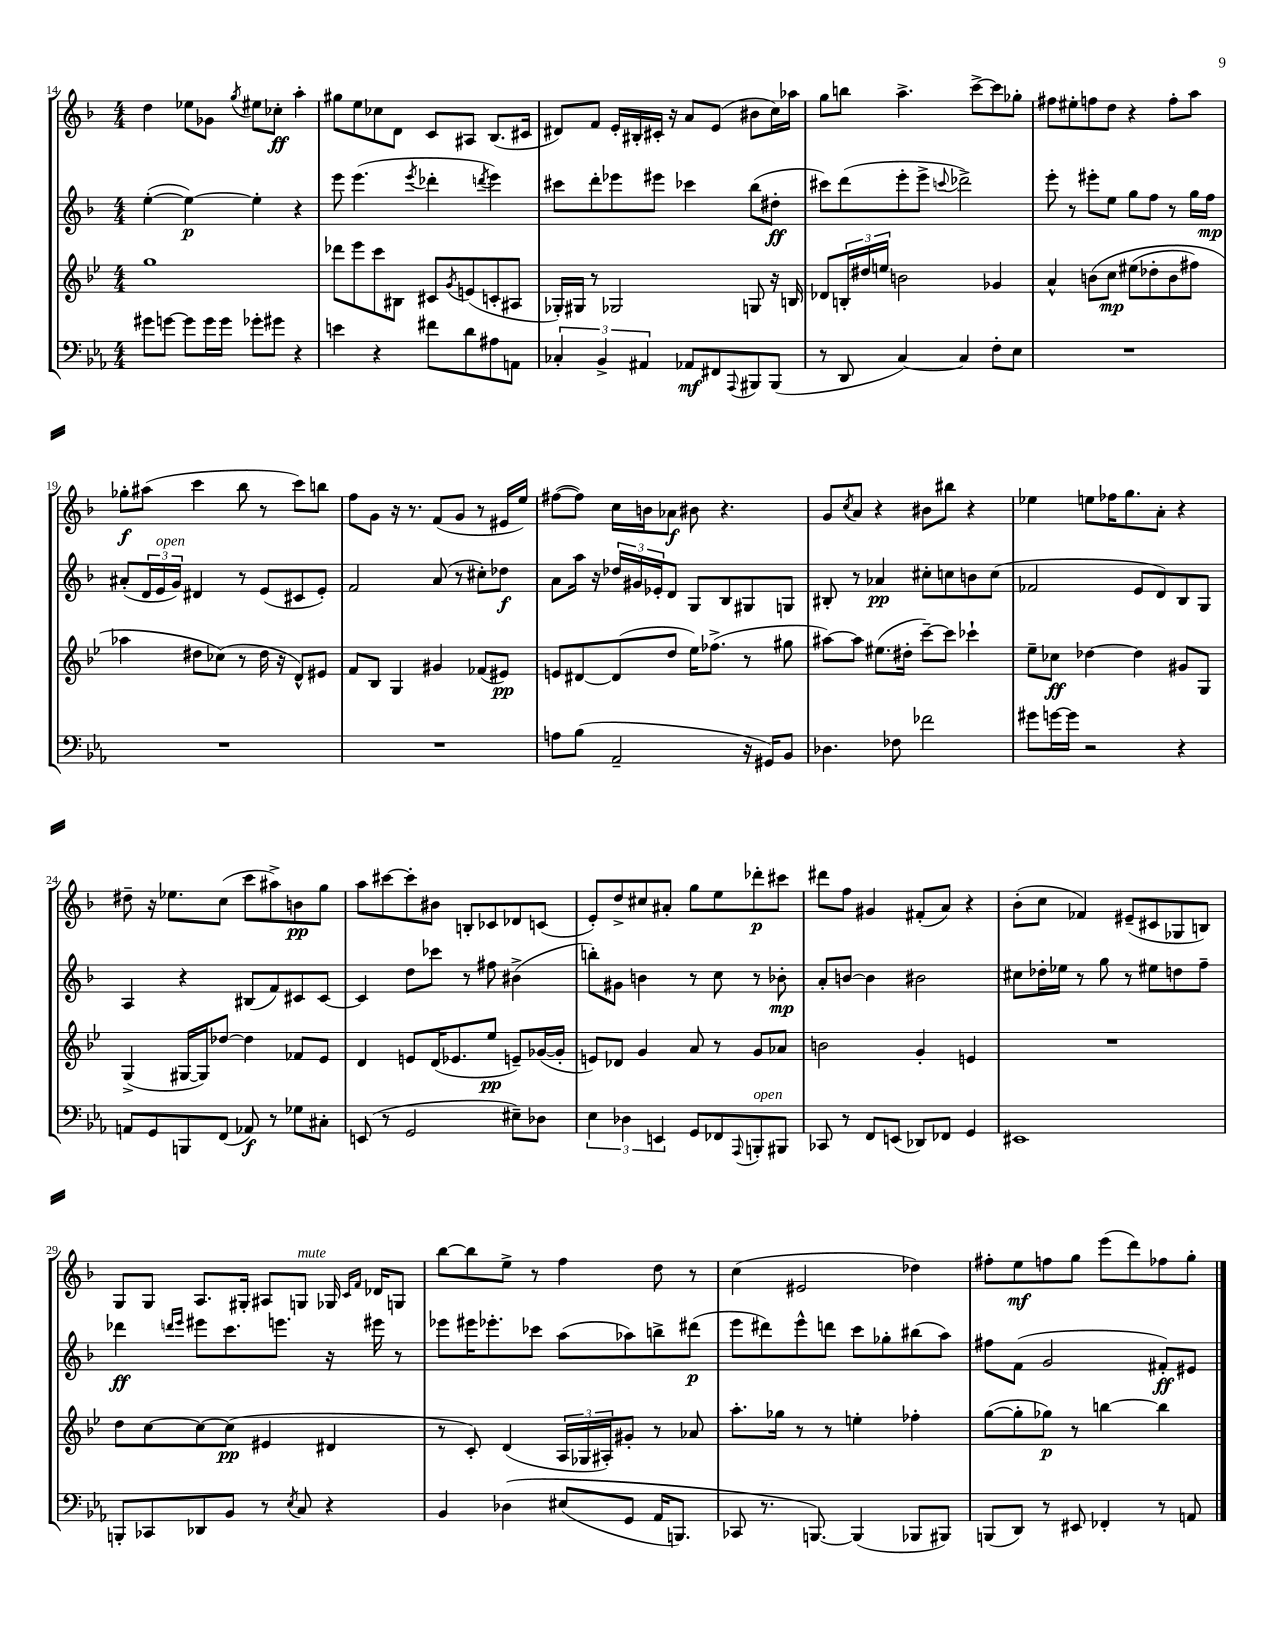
<<
\new StaffGroup <<
\new Staff = "s0" {
    \clef treble \key f \major \numericTimeSignature \time 4/4
    d''4 ees''8 ges'8 \acciaccatura { g''8 } eis''8 ces''8-.\ff a''4-. |
    gis''8 e''8 ces''8 d'8 c'8 ais8 bes8.( cis'16 |
    dis'8) f'8 e'16-. bis16-. cis'16-. r16 a'8 e'8( bis'8 c''16) aes''16 |
    g''8 b''8 a''4.-> c'''8~-> c'''8 ges''8-. |
    fis''8 eis''8-. f''8 d''8 r4 f''8-. a''8 |
    ges''8-.\f ais''8( c'''4 bes''8 r8 c'''8) b''8 |
    f''8 g'8 r16 r8. f'8( g'8 r8 eis'16 e''16) |
    fis''8~( fis''8) c''16 b'16 aes'8\f bis'8 r4. |
    g'8 \acciaccatura { c''8 } a'8 r4 bis'8 bis''8 r4 |
    ees''4 e''8 fes''16 g''8. a'8-. r4 |
    dis''8-- r16 ees''8. c''8( c'''8 ais''8->) b'8\pp g''8 |
    a''8 cis'''8~ cis'''8-. bis'8 b8-. ces'8 des'8 c'8( |
    e'8-.) d''8-> cis''8 ais'8-. g''8 e''8 des'''8-.\p cis'''8 |
    dis'''8 f''8 gis'4 fis'8-.( a'8) r4 |
    bes'8-.( c''8 fes'4) eis'8--( cis'8 ges8 b8) |
    g8 g8 a8. gis16-. ais8 g8^\markup { \italic "mute" } ges16 \grace { c'16 f'16 } des'16 g8 |
    bes''8~ bes''8 e''8-> r8 f''4 d''8 r8 |
    c''4( eis'2 des''4) |
    fis''8-. e''8\mf f''8 g''8 e'''8( d'''8) fes''8 g''8-. \bar "|." |
}
\new Staff = "s1" {
    \clef treble \key f \major \numericTimeSignature \time 4/4
    e''4~-.( e''4~\p) e''4-. r4 |
    e'''8 e'''4.( \acciaccatura { e'''8 } des'''4-. \acciaccatura { d'''8 } e'''4) |
    cis'''8 d'''8-. ees'''8 eis'''8 ces'''4 bes''8( dis''8-.\ff |
    cis'''8) d'''8( e'''8-. e'''8-> \appoggiatura { c'''8 } des'''2->) |
    e'''8-. r8 eis'''8-. e''8 g''8 f''8 r8 g''16 f''16\mp |
    ais'8-.( \tuplet 3/2 { d'16 e'16^\markup { \italic "open" } g'16) } dis'4 r8 e'8( cis'8 e'8-.) |
    f'2 a'8( r8 cis''8-.) des''8\f |
    a'8 a''16 r16 \tuplet 3/2 { des''16 gis'16 ees'16-. } d'8 g8 bes8 gis8 g8 |
    bis8-. r8 aes'4\pp cis''8-. c''8 b'8 c''8( |
    fes'2 e'8 d'8) bes8 g8 |
    a4 r4 bis8( f'8) cis'8 cis'8~ |
    cis'4 d''8 ces'''8 r8 fis''8 bis'4->( |
    b''8-.) gis'8 b'4 r8 c''8 r8 bes'8-.\mp |
    a'8-. b'8~ b'4 bis'2 |
    cis''8 des''16-. ees''16 r8 g''8 r8 eis''8 d''8 f''8-- |
    des'''4\ff \grace { d'''16 e'''16 } eis'''8 c'''8. e'''8. r16 eis'''16 r8 |
    ees'''8 eis'''16 ees'''8.-. ces'''8 a''8( aes''8) b''8-> dis'''8\p( |
    e'''8 dis'''8) e'''8-^ d'''8 c'''8 ges''8-. bis''8( a''8) |
    fis''8 f'8( g'2 fis'8-.\ff) eis'8 \bar "|." |
}
\new Staff = "s2" {
    \clef treble \key bes \major \numericTimeSignature \time 4/4
    g''1 |
    des'''8 ees'''8 c'''8 bis8 cis'8 \acciaccatura { g'8 } e'8( c'8-. ais8 |
    ges16-.) gis16 r8 ges2 g8 r16 b16 |
    des'8 \tuplet 3/2 { b16-. dis''16 e''16 } b'2 ges'4 |
    a'4-^ b'8\( c''8\mp eis''8( des''8-. b'8 fis''8) |
    aes''4 dis''8 ces''8(\) r8 dis''16 r16 d'8-^) eis'8 |
    f'8 bes8 g4 gis'4 fes'8( eis'8\pp) |
    e'8 dis'8~ dis'8( d''8 ees''16) fes''8.->( r8 gis''8 |
    ais''8~) ais''8 eis''8.( dis''16-. c'''8~--) c'''8 ces'''4-! |
    ees''8-- ces''8\ff des''4~ des''4 gis'8 g8 |
    g4->( gis16~ gis16) des''8~ des''4 fes'8 ees'8 |
    d'4 e'8 d'16( ees'8. ees''8\pp e'8--) ges'16~( ges'16-. |
    e'8) des'8 g'4 a'8 r8 g'8 aes'8 |
    b'2 g'4-. e'4 |
    R1 |
    d''8 c''8~ c''8~ c''8\pp( eis'4 dis'4 |
    r8 c'8-.) d'4( \tuplet 3/2 { a16 ges16 ais16-.) } gis'8-. r8 aes'8 |
    a''8.-. ges''16 r8 r8 e''4-. fes''4-. |
    g''8~( g''8-. ges''8\p) r8 b''4~ b''4 \bar "|." |
}
\new Staff = "s3" {
    \clef bass \key ees \major \numericTimeSignature \time 4/4
    gis'8 g'8~ g'8 g'16 g'16 ges'8-. gis'8 r4 |
    e'4 r4 fis'8 d'8 ais8 a,8 |
    \tuplet 3/2 { ces4-. bes,4-> ais,4 } aes,8\mf fis,8 \appoggiatura { aes,,8 } bis,,8 bis,,8( |
    r8 d,8 c4~) c4 f8-. ees8 |
    R1 |
    R1 |
    R1 |
    a8 bes8( aes,2-- r16 gis,16) bes,8 |
    des4. fes8 fes'2 |
    gis'8 g'16~ g'16 r2 r4 |
    a,8 g,8 b,,8 f,8( aes,8\f) r8 ges8 cis8-. |
    e,8( r8 g,2 eis8--) des8 |
    \tuplet 3/2 { ees4 des4 e,4 } g,8 fes,8 \appoggiatura { aes,,8 } b,,8-.^\markup { \italic "open" } bis,,8 |
    ces,8 r8 f,8 e,8( des,8) fes,8 g,4 |
    eis,1 |
    b,,8-. ces,8 des,8 bes,8 r8 \acciaccatura { ees8 } c8 r4 |
    bes,4 des4\( eis8( g,8 aes,16 b,,8.) |
    ces,8 r8. b,,8.~\) b,,4( bes,,8 bis,,8) |
    b,,8( d,8) r8 eis,8 fes,4-. r8 a,8 \bar "|." |
}
>>
>>
\layout { \context { \Score currentBarNumber = #14 } }
